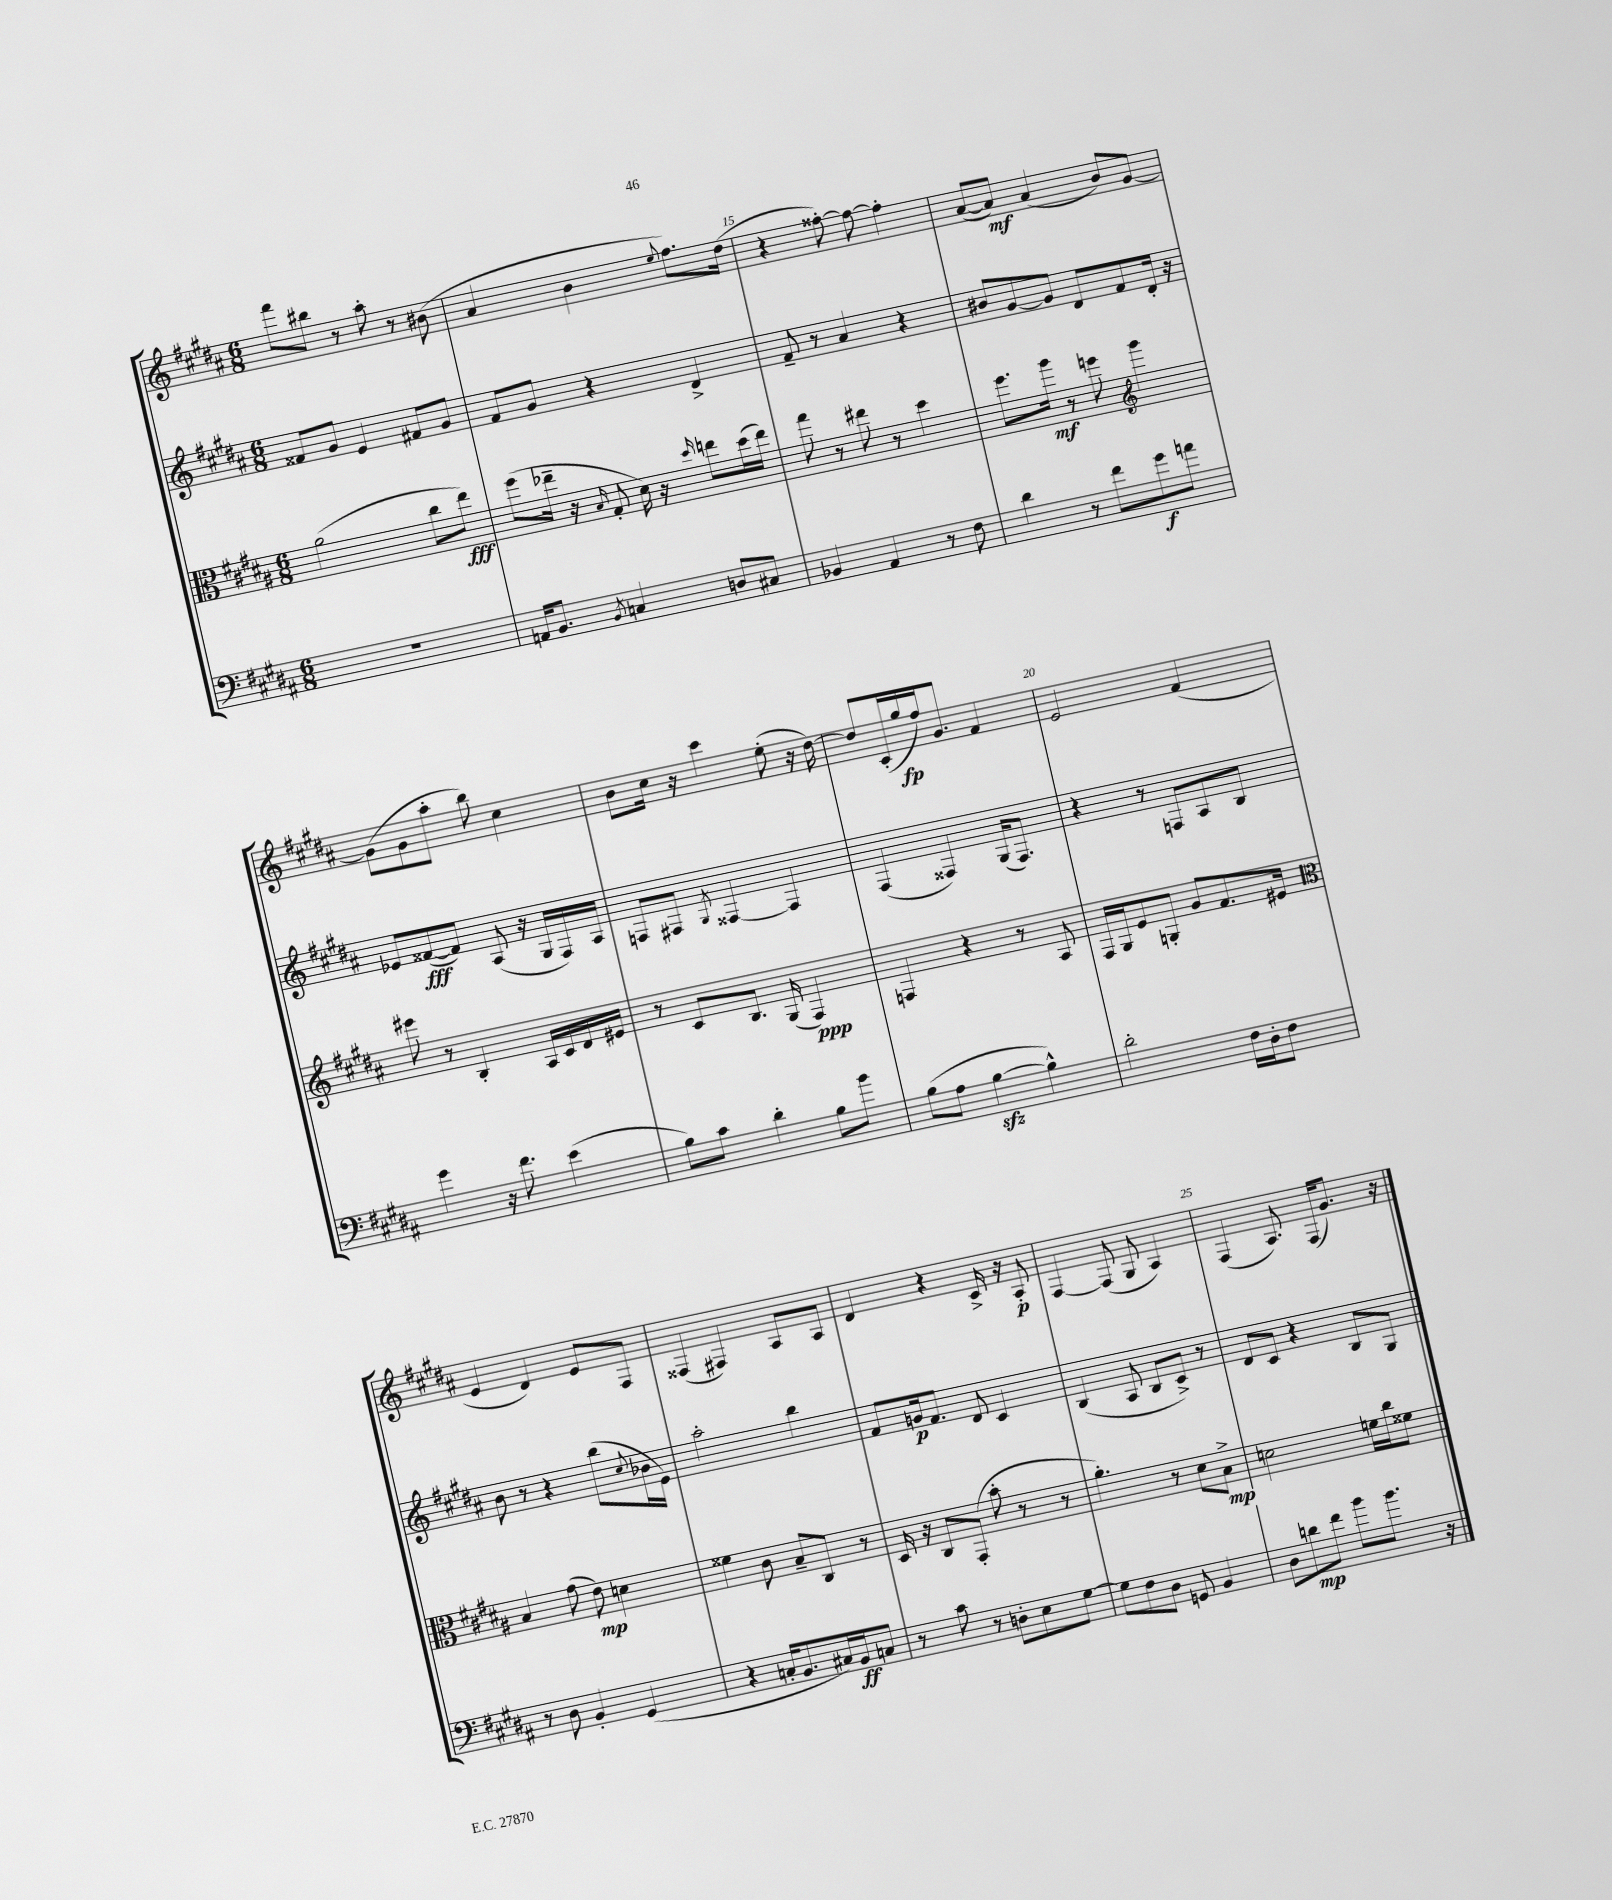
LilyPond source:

<<
\new StaffGroup <<
\new Staff = "s0" {
    \clef treble \key b \major \numericTimeSignature \time 6/8
    fis'''8 bis''8 r8 ais''8-. r8 bis'8( |
    ais'4 b'4 \appoggiatura { e''8 } fis''8.) dis''16( |
    r4 fisis''8~-.) fisis''8~ fisis''4-. |
    ais'8~( ais'8\mf) ais'4( b'8) gis'8~ |
    gis'8( gis'8 ais''8-. b''8) cis''4 |
    b'8 cis''16 r16 cis'''4 e''8-.( r16 dis''16~) |
    dis''8 cis'16-.( gis''16\fp fis''16) gis'8. fis'4 |
    e'2 fis'4( |
    e'4 dis'4) e'8 fis8 |
    fisis4( fis4) ais8 ais8 |
    dis'4 r4 cis'16-> r16 ais8-.\p |
    fis4~ fis8( gis8 ais4) |
    fis4( ais8.) fis16( gis'8.) r16 \bar "|." |
}
\new Staff = "s1" {
    \clef treble \key b \major \numericTimeSignature \time 6/8
    fisis'8 gis'8 e'4 fis'8 gis'8 |
    fis'8 gis'8 r4 dis'4-> |
    fis'8-- r8 ais'4 r4 |
    bis'8 gis'8~ gis'8 dis'8 fis'8 dis'16-. r16 |
    ees'8 fisis'8~\fff( fisis'8) ais8( r16 gis16 fis16) ais16 |
    f8 fis8 \acciaccatura { gis8 } fisis4~ fisis4 |
    fis4( fisis4) gis16( fisis8.) |
    r4 r8 f8 ais8 b8 |
    b'8 r8 r4 b''8( \appoggiatura { cis''8 } bes'16 e'16) |
    ais''2-. b''4 |
    fis'8 g'16\p fis'8. dis'8 cis'4 |
    b4( ais8 b8 cis'8->) r8 |
    dis'8 cis'8 r4 b8 gis8 \bar "|." |
}
\new Staff = "s2" {
    \clef alto \key b \major \numericTimeSignature \time 6/8
    ais'2( cis''8 e''8\fff) |
    fis''8( ees''16-- r16 \grace { b16 } gis8-. dis'16) r16 \grace { dis''16 } e''8 dis''16( e''16) |
    gis''8 r8 eis''8 r8 dis''4 |
    fis''8. ais''16\mf r8 f''8 \clef treble gis'''4 |
    eis'''8 r8 b4-. ais16 cis'16 dis'16 eis'16 |
    r8 cis'8 b8. gis16( fis4\ppp) |
    f4 r4 r8 ais8 |
    fis16 gis16 e'8 g8-. gis'8 fis'8. eis'16 |
    \clef alto b4 gis'8( e'8\mp) d'4 |
    fisis'4 cis'8 b8-- cis8 r8 |
    dis16 r16 cis8 gis,8-.( b'8-. r8 r8 |
    ais'4.-.) r8 dis'8 b8->\mp |
    d'2 f'16 cis''16 fisis'8 \bar "|." |
}
\new Staff = "s3" {
    \clef bass \key b \major \numericTimeSignature \time 6/8
    R2. |
    a,16 b,8. \acciaccatura { b,8 } c4 d8 cis8 |
    bes,4 ais,4 r8 fis8 |
    dis'4 r8 fis'8 gis'8\f a'8 |
    gis'4 r16 fis'8. e'4( |
    b8) cis'8 dis'4-. b8 b'8 |
    b8( ais8 b4~\sfz b4-^) |
    dis'2-. fis16 dis16-. fis8 |
    r8 dis8 b,4-. gis,4( |
    r4 c16-. b,8. cis16) b,16\ff c8 |
    r8 cis'8 r8 d8-. e8 gis8~ |
    gis8 fis8 dis8 g,8 b,4 |
    dis8 d'8\mp fis'8 b'8 b'8. r16 \bar "|." |
}
>>
>>
\layout { \context { \Score currentBarNumber = #13 \override BarNumber.break-visibility = ##(#f #t #t) barNumberVisibility = #(every-nth-bar-number-visible 5) } }
